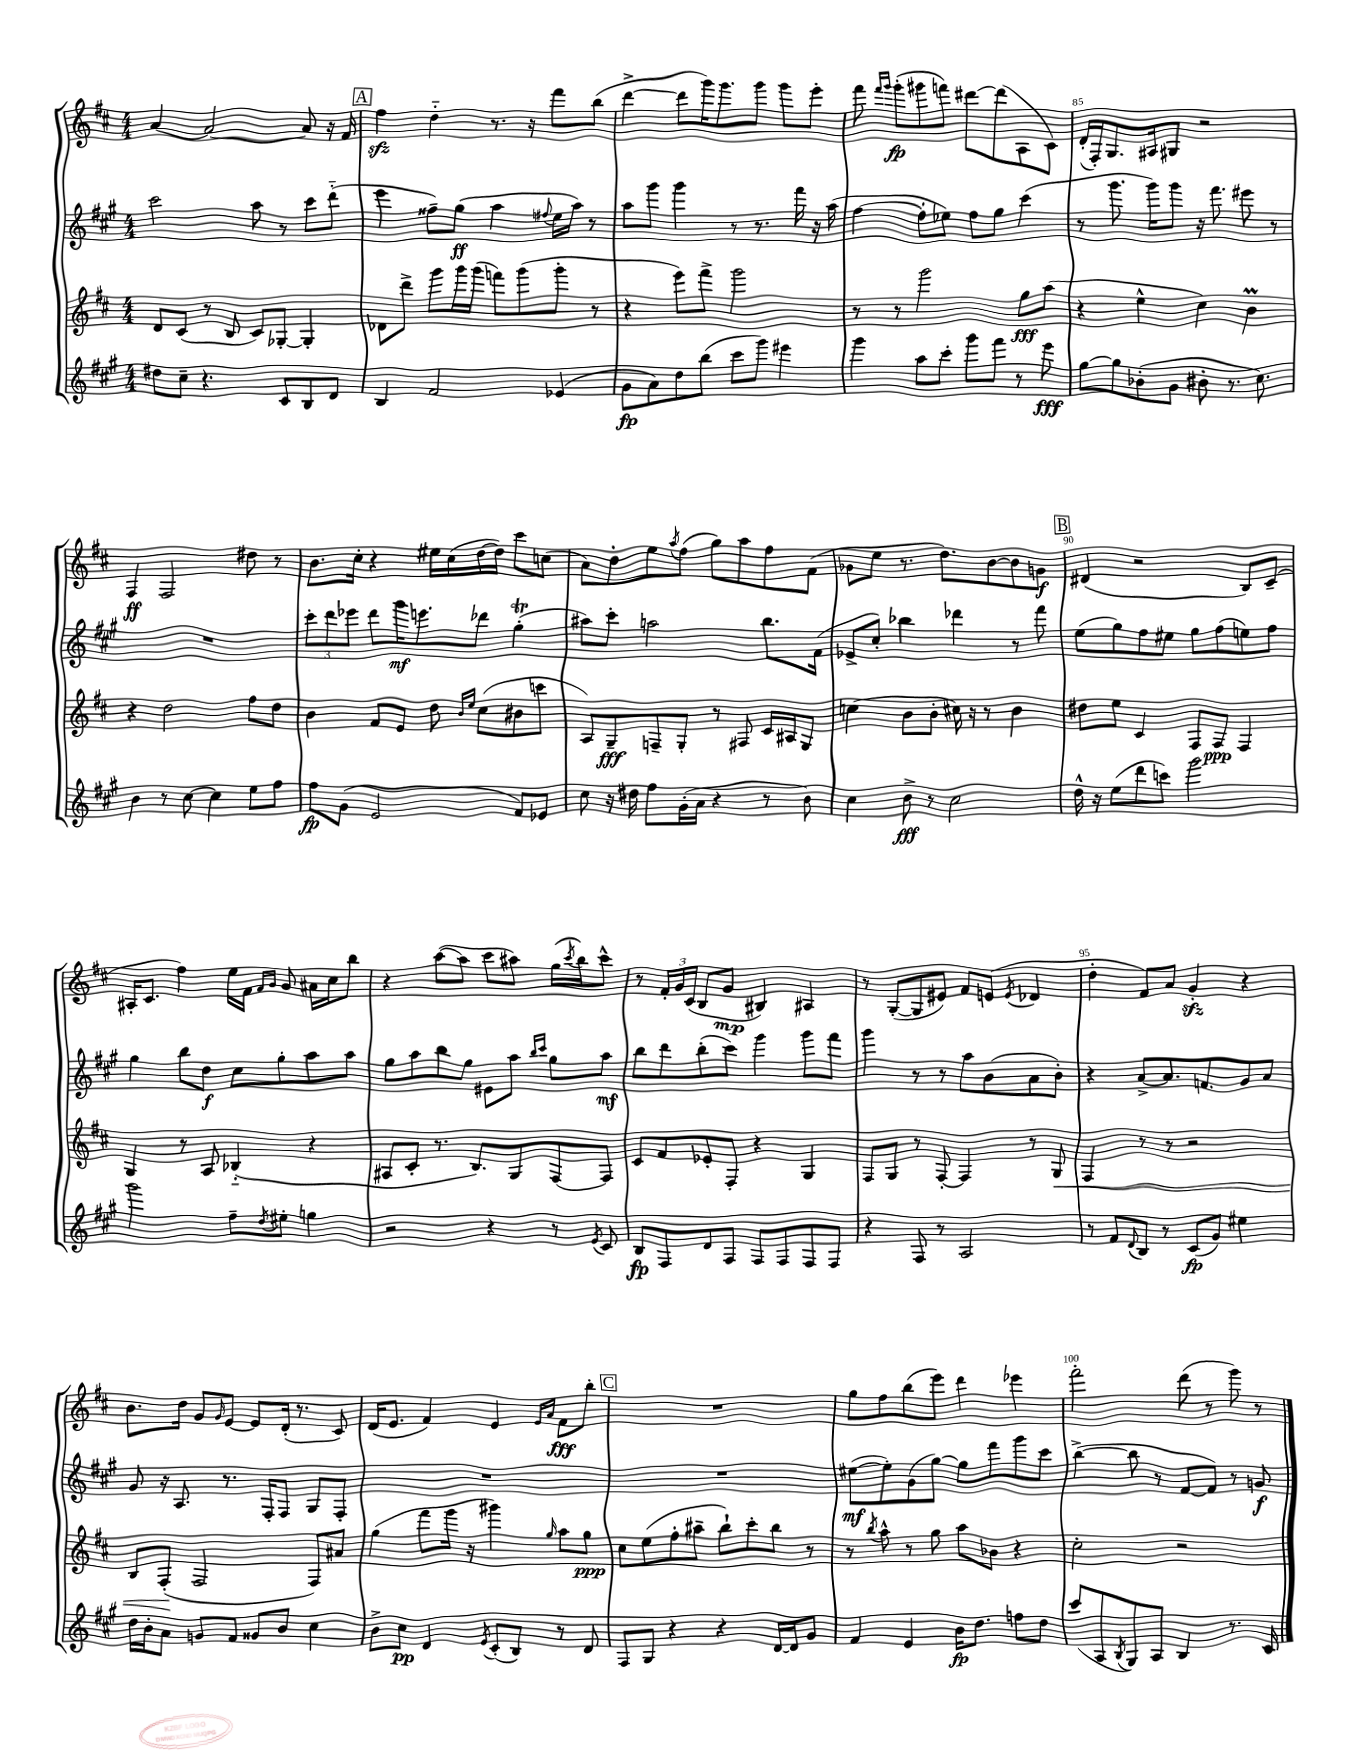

**kern	**kern	**kern	**kern
*staff4	*staff3	*staff2	*staff1
*clefG2	*clefG2	*clefG2	*clefG2
*k[f#c#g#]	*k[f#c#]	*k[f#c#g#]	*k[f#c#]
*M4/4	*M4/4	*M4/4	*M4/4
8dd#\L	8d/L	2ccc#\	[4a/
8cc#~\J	(8c#/J	.	.
4.r	8r	.	2a/_
.	8B/	.	.
.	8c#/L)	8aa\	.
8c#/L	[8G-'/J	8r	.
8B/	4G-'/]	8ccc#\L	8a/]
8d/J	.	(8ddd'~\J	16r
.	.	.	16f#/
=	=	=	=
4B/	8d-\L	4eee\	4ff#\
.	8ddd^\J	.	.
2f#/	8ggg\L	8ff##~\L)	4dd'~\
.	16ggg\L	(8gg#\J	.
.	(16ggg\JJ	.	.
.	8fff\L)	4aa\	8.r
.	(8ggg\	.	.
.	.	.	16r
.	.	8qqff#/	.
(4e-/	8ggg'\J	16ee\LL	8fff#\L
.	.	16aa\JJ)	.
.	8r	8r	(8bb\J
=	=	=	=
8g#\L	4r	8aa\L	[4ddd^\
8a\)	.	8ggg#\J	.
8dd\	8eee\L)	4ggg#\	8ddd\]L
(8bb\J	8fff#^\J	.	16ggg\K)
.	.	.	8.ggg\
8ccc#\L	2ggg\	8r	.
8ggg#\J)	.	8.r	8ggg\J
4eee#\	.	.	8ggg\L
.	.	16fff#\	.
.	.	16r	8eee'\J
.	.	(16aa\	.
=	=	=	=
4ggg#\	8r	[4ff#\	8fff#\
.	.	.	16qqfff#/LL
.	.	.	16qqggg/JJ
.	8r	.	(8ggg'\L
8aa\L	2ggg\	8ff#'\]L	8ggg#\
8ccc#'\J	.	8ee-\J)	8fff\J)
8ggg#\L	.	8ff#\L	[8ddd#\L
8fff#\J	.	8gg#\J	(8ddd#\]
8r	8gg\L	(4ccc#\	8A\
8eee\	(8aa\J	.	8c#\J)
=	=	=	=
[8gg#\L	4r	8r	(16d'/LL
.	.	.	16F#'/J)
8gg#\]	.	8.ggg#\	8.G/
(8b-'\	4ee^^\	.	.
.	.	16ggg#\LK)	16A#/k
8g#\J	.	8ggg#\J	8G#/J
8b#'\	4cc#\)	16r	2r
.	.	8.fff#\	.
8.r	.	.	.
.	4b\	8eee#\	.
8.cc#\)	.	.	.
.	.	8r	.
=	=	=	=
4b\	4r	1r	4F#/
8r	2dd\	.	2F#/
[8cc#\	.	.	.
4cc#\]	.	.	.
8ee\L	8ff#\L	.	8dd#\
8ff#\J	8dd\J	.	8r
=	=	=	=
8ff#\L	4b\	12ccc#'\L	8.b\L
.	.	12ddd\	.
(8g#\J	.	.	.
.	.	12eee-\J	.
.	.	.	16cc#'\Jk
2e/	8f#/L	8ddd\L	4r
.	8e/J	16ggg#\K	.
.	.	8.eee\	.
.	8dd\	.	16ee#\LL
.	.	.	(16cc#\
.	16qqb/LL	.	.
.	16qqee/JJ	.	.
.	(8cc#\L	8ddd-\J	[16dd\
.	.	.	16dd\]JJ)
8f#/L)	8b#\	(4gg#'\	8ccc#\L
8e-/J	8ccc\J	.	(8cc\J
=	=	=	=
8cc#\	8A/L)	8aa#\L)	8a\L)
16r	8G~/	8ccc#'\J	8dd'\
16dd#\	.	.	.
8ff#\L	8F~/	2aa\	8ee\
.	.	.	8qaa/
(16g#'\L	8G'/J	.	(8ff#\J
16a\JJ	.	.	.
4r	8r	.	8gg\L)
.	8F#/	.	8aa\
8r	16c#/LL	8.bb\L	8ff#\
.	16A#/J	.	.
8b\)	8G/J	.	(8f#\J
.	.	(16f#\Jk	.
=	=	=	=
4cc#\	(4cc\	8e-^/L	8g-\L
.	.	8cc#'/J)	8ee\J
8b^\	8b\L	4bb-\	8.r
8r	8b'\J	.	.
.	.	.	8.dd\L)
2cc#\	16cc#\)	4ddd-\	.
.	16r	.	.
.	8r	.	[8b\
.	4b\	8r	8b\]
.	.	8fff#\	8g\J
=	=	=	=
16dd^^\	8dd#\L	(8ee\L	(4d#/
16r	.	.	.
(8ee\L	8ee\J	8gg#\)	.
8ddd\	4c#/	8ff#\	2r
8ccc\J)	.	8ee#\J	.
2ggg#\	8F#/L	8gg#\L	.
.	8F#/J	(8ff#\	.
.	4F#/	8ee\)	8B/L)
.	.	8ff#\J	(8c#~/J
=	=	=	=
2ggg#\	4G/	4gg#\	16A#'/LK
.	.	.	8.c#/J
.	8r	8bb\L	4ff#\)
.	8A/	8dd\J	.
8ff#~\L	(4B-'~/	8cc#\L	16ee\LL
.	.	.	16f#\JJ
.	.	.	16qqf#/LL
8qdd/	.	.	16qqg/JJ
8ee#'\J	.	8gg#'\	8g/
4gg\	4r	8aa\	16a#\LL
.	.	.	16cc#\J
.	.	8aa\J	8bb\J
=	=	=	=
2r	8A#/L	8gg#\L	4r
.	8c#'/J	8aa\	.
.	8.r	8bb\	([8aa\L
.	.	8gg#\J	8aa\]J
.	8.B/L)	.	.
4r	.	8e#\L	8ccc#\L
.	8G/	8aa\J	8aa#\J)
.	.	16qqbb/LL	.
.	.	16qqccc#/JJ	.
8r	[8F#/	8gg#\L	(16gg\LL
.	.	.	8qccc#/
.	.	.	16bb\J)
8qe/	.	.	.
8c#/	8F#/]J	8aa\J	8ccc#^^\J
=	=	=	=
8B/L	8c#/L	8bb\L	8r
8F#/	8f#/	8ddd\	24f#'/LL
.	.	.	24g/
.	.	.	(24c#/JJ
8d/	8e-'/	(8bb'\	8B/L
8F#/J	8F#'/J	8ccc#\J)	8g/J
8F#/L	4r	4ggg#\	4B#/)
8F#/	.	.	.
8F#/	4G/	8ggg#\L	4A#/
8F#/J	.	8fff#\J	.
=	=	=	=
4r	8F#/L	4ggg#\	8r
.	8G/J	.	([8G'/L
8F#/	8r	8r	8G/]
8r	[8F#'/	8r	8e#/J)
2A/	4F#/]	8aa\L	8f#/L
.	.	(8b\	(8e/J
.	.	.	8qe/
.	8r	8a\	4d-/
.	8G/	8b'\J)	.
=	=	=	=
8r	4F#/	4r	4dd'\
8f#/L	.	.	.
8qqd/	.	.	.
8B/J	8r	[8a^/L	8f#/L)
8r	8r	8.a/]	8a/J
(8c#/L	2r	.	4g'/
.	.	8.f/	.
8g#/J)	.	.	.
4ee#\	.	8g#/	4r
.	.	8a/J	.
=	=	=	=
16dd\LL	8B/L	8g#/	8.b\L
16b'\J	.	.	.
8a\J	(8F#'/J	16r	.
.	.	8.A/	16dd\Jk
8g/L	2F#/	.	8g/L
.	.	.	16qqg/
8f#/J	.	8.r	[8e/J
8g##/L	.	.	8e/]L
.	.	16F#'/LK	.
8b/J	.	8F#/J	(16d'/Jk
.	.	.	8.r
4cc#\	8F#/L)	8G#/L	.
.	8a#/J	8F#'/J	8c#/)
=	=	=	=
8b^\L	(4gg\	1r	(16d/LK
.	.	.	8.e/J
8cc#\J	.	.	.
4d/	8fff#\L	.	4f#/)
.	16ggg\Jk	.	.
.	16r	.	.
8qe/	.	.	.
(8c#'/L	4ggg#\)	.	4e/
8B/J)	.	.	.
.	.	.	16qqe/LL
.	16qqgg/	.	16qqa/JJ
8r	8aa\L	.	8f#\L
8d/	8gg\J	.	8bb'\J
=	=	=	=
8F#/L	8cc#\L	1r	1r
8G#/J	(8ee\	.	.
4r	8ff#'\	.	.
.	8aa#~\J	.	.
4r	8bb`\L)	.	.
.	8ccc#'\	.	.
[16d/LL	8bb\J	.	.
16d/]J	.	.	.
8g#/J	8r	.	.
=	=	=	=
4f#/	8r	([8ee#\L	8gg\L
.	8qbb/	.	.
.	8aa^^\	8ee#'\])	8ff#\
4e/	8r	(8g#\	(8bb\
.	8gg\	[8gg#\J)	8eee\J)
16b\LK	8aa\L	8gg#\]L	4ddd\
8.dd\J	.	.	.
.	8b-\J	8fff#\	.
8ff\L	4r	8ggg#\	4eee-\
8dd\J	.	8ccc#\J	.
=	=	=	=
(8ccc#/L	2cc#'\	([4bb^\	2fff#'\
8A/	.	.	.
8qB/	.	.	.
8G#/)	.	8bb\]	.
8A/J	.	8r	.
4B/	2r	[8f#/L	(8ddd\
.	.	8f#/]J)	8r
8.r	.	8r	8ggg\)
.	.	8g/	8r
16c#/	.	.	.
==	==	==	==
*-	*-	*-	*-
